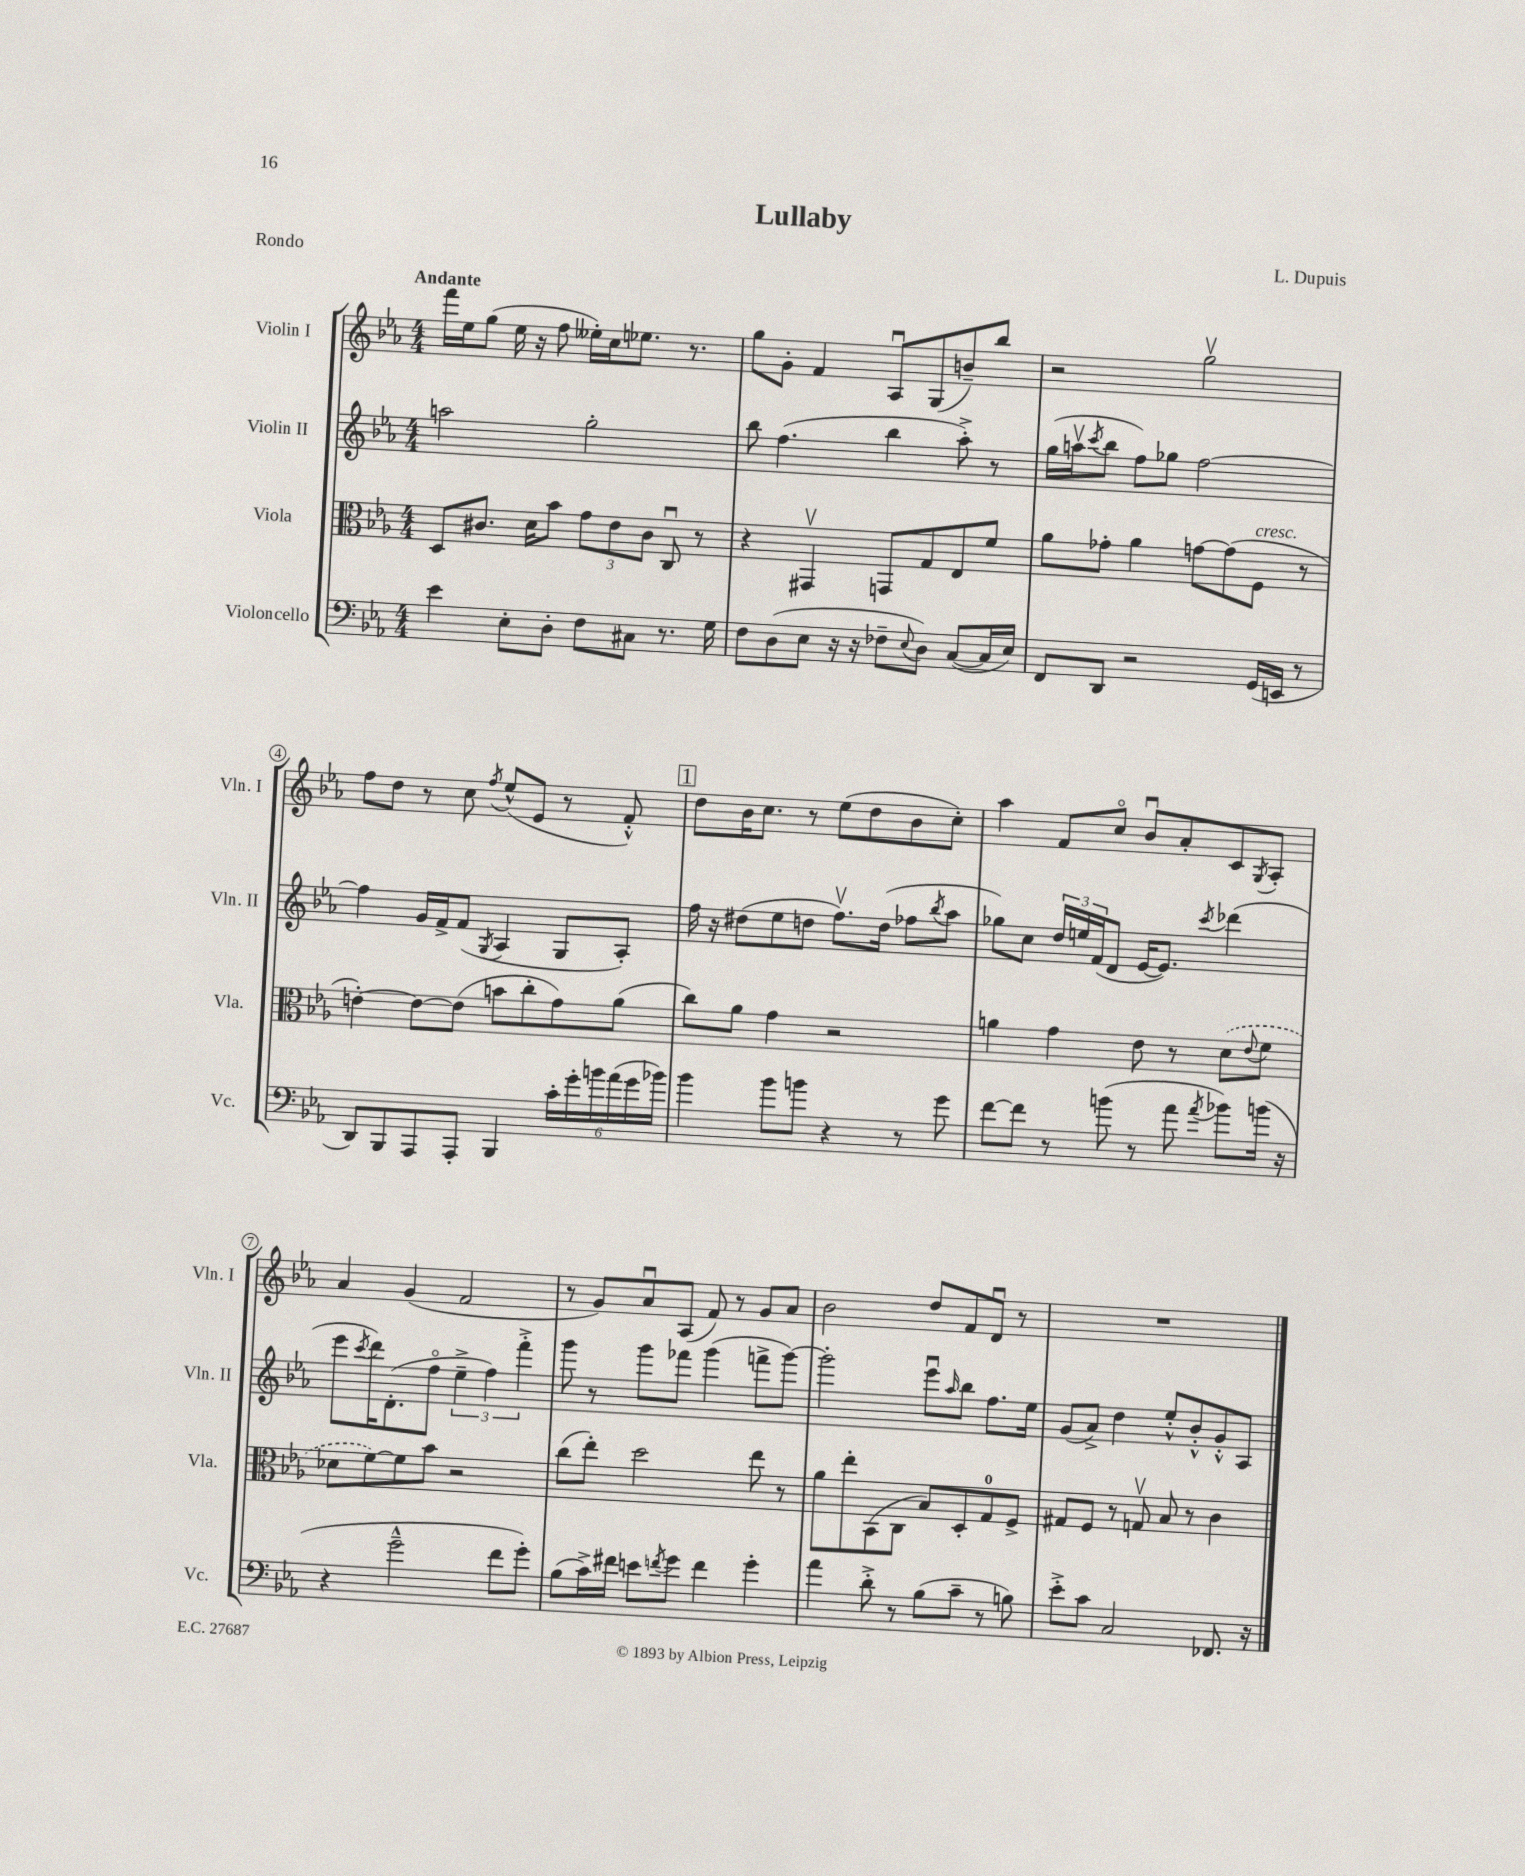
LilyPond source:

\header { title = "Lullaby" composer = "L. Dupuis" piece = "Rondo" }
<<
\new StaffGroup <<
\new Staff = "s0" \with { instrumentName = "Violin I" shortInstrumentName = "Vln. I" } {
    \clef treble \key ees \major \numericTimeSignature \time 4/4 \tempo "Andante"
    f'''16 ees''16 g''8( ees''16 r16 f''8 eeses''16-.) c''16 ees''8. r8. |
    g''8 g'8-. f'4 aes8\downbow g8( b'8--) bes''8 |
    r2 g''2\upbow |
    f''8 d''8 r8 c''8 \acciaccatura { f''8 } ees''8-^( ees'8 r8 f'8-.-^) |
    \mark \markup { \box "1" } d''8 bes'16 c''8. r8 ees''8( d''8 bes'8 c''8-.) |
    aes''4 f'8 c''8\flageolet bes'8\downbow aes'8-. c'8 \acciaccatura { g8 } aes8-. |
    aes'4 g'4( f'2 |
    r8 g'8) aes'8\downbow aes8( f'8) r8 g'8 aes'8 |
    bes'2 d''8 f'8 d'8\downbow r8 |
    R1 \bar "|." |
}
\new Staff = "s1" \with { instrumentName = "Violin II" shortInstrumentName = "Vln. II" } {
    \clef treble \key ees \major \numericTimeSignature \time 4/4
    a''2 g''2-. |
    bes''8 f''4.( bes''4 aes''8-.->) r8 |
    g''16( a''16\upbow \acciaccatura { c'''8 } bes''8 f''8) ges''8 f''2~ |
    f''4 g'16 f'16-> f'8( \acciaccatura { g8 } aes4 g8 aes8-.) |
    \mark \markup { \box "1" } f''16 r16 dis''8( ees''8 d''8 f''8.\upbow) d''16( fes''8 \acciaccatura { bes''8 } aes''8 |
    ges''8) c''8 \tuplet 3/2 { d''16 e''16 f'16( } d'8 ees'16~ ees'8.) \acciaccatura { c'''8 } des'''4( |
    ees'''8 \acciaccatura { c'''8 } d'''16) d'8.-.( f''8\flageolet \tuplet 3/2 { ees''4---> f''4) f'''4-.-> } |
    g'''8 r8 g'''8 fes'''8 g'''4( f'''8-> g'''8~) |
    g'''2-. ees'''8\downbow \grace { aes''16 } bes''8 f''8. ees''16 |
    g'8( aes'8->) d''4 ees''8-.-^ bes'8-.-^ g'8-.-^ aes8 \bar "|." |
}
\new Staff = "s2" \with { instrumentName = "Viola" shortInstrumentName = "Vla." } {
    \clef alto \key ees \major \numericTimeSignature \time 4/4
    d8 cis'8. d'16 bes'8 \tuplet 3/2 { g'8 ees'8 cis'8 } c8\downbow r8 |
    r4 gis,4\upbow g,8 g8 ees8 f'8 |
    aes'8 ges'8-. aes'4 g'8~ g'8( f8^\markup { \italic "cresc." } r8 |
    e'4~-.) e'8~ e'8( b'8 c''8-. g'8) aes'8( |
    \mark \markup { \box "1" } c''8) aes'8 g'4 r2 |
    a'4 g'4 ees'8 r8 \once \slurDashed d'8( \appoggiatura { ees'8 } f'8 |
    des'8 f'8~) f'8 bes'8 r2 |
    c''8( ees''8-.) d''2 ees''8 r8 |
    aes'8 ees''8-. bes,8( c8 bes8) d8-. g8-0 f8-> |
    gis8 f8 r8 g8\upbow bes8 r8 c'4 \bar "|." |
}
\new Staff = "s3" \with { instrumentName = "Violoncello" shortInstrumentName = "Vc." } {
    \clef bass \key ees \major \numericTimeSignature \time 4/4
    ees'4 ees8-. d8-. f8 cis8 r8. g16 |
    f8 d8( ees8 r16 r16 fes8-- \appoggiatura { ees8 } d8) c8~( c16 ees16) |
    f,8 d,8 r2 g,16( e,16 r8 |
    d,8) bes,,8 aes,,8 aes,,8-. bes,,4 \tuplet 6/4 { c'16-. g'16-. b'16 aes'16( g'16 bes'16) } |
    \mark \markup { \box "1" } bes'4 bes'8 b'8 r4 r8 g'8 |
    f'8~ f'8 r8 b'8( r8 aes'8 \acciaccatura { aes'8 } bes'8) b'16( r16 |
    r4 g'2---^ f'8 g'8-.) |
    bes8( c'16->) fis'16 e'8 \acciaccatura { f'8 } g'8 f'4 g'4-. |
    aes'4 d'8-.-> r8 bes8( c'8-- r8 b8) |
    ees'8-.-> c'8 c2 fes,8. r16 \bar "|." |
}
>>
>>
\layout { \context { \Score \override BarNumber.stencil = #(make-stencil-circler 0.1 0.3 ly:text-interface::print) } }
